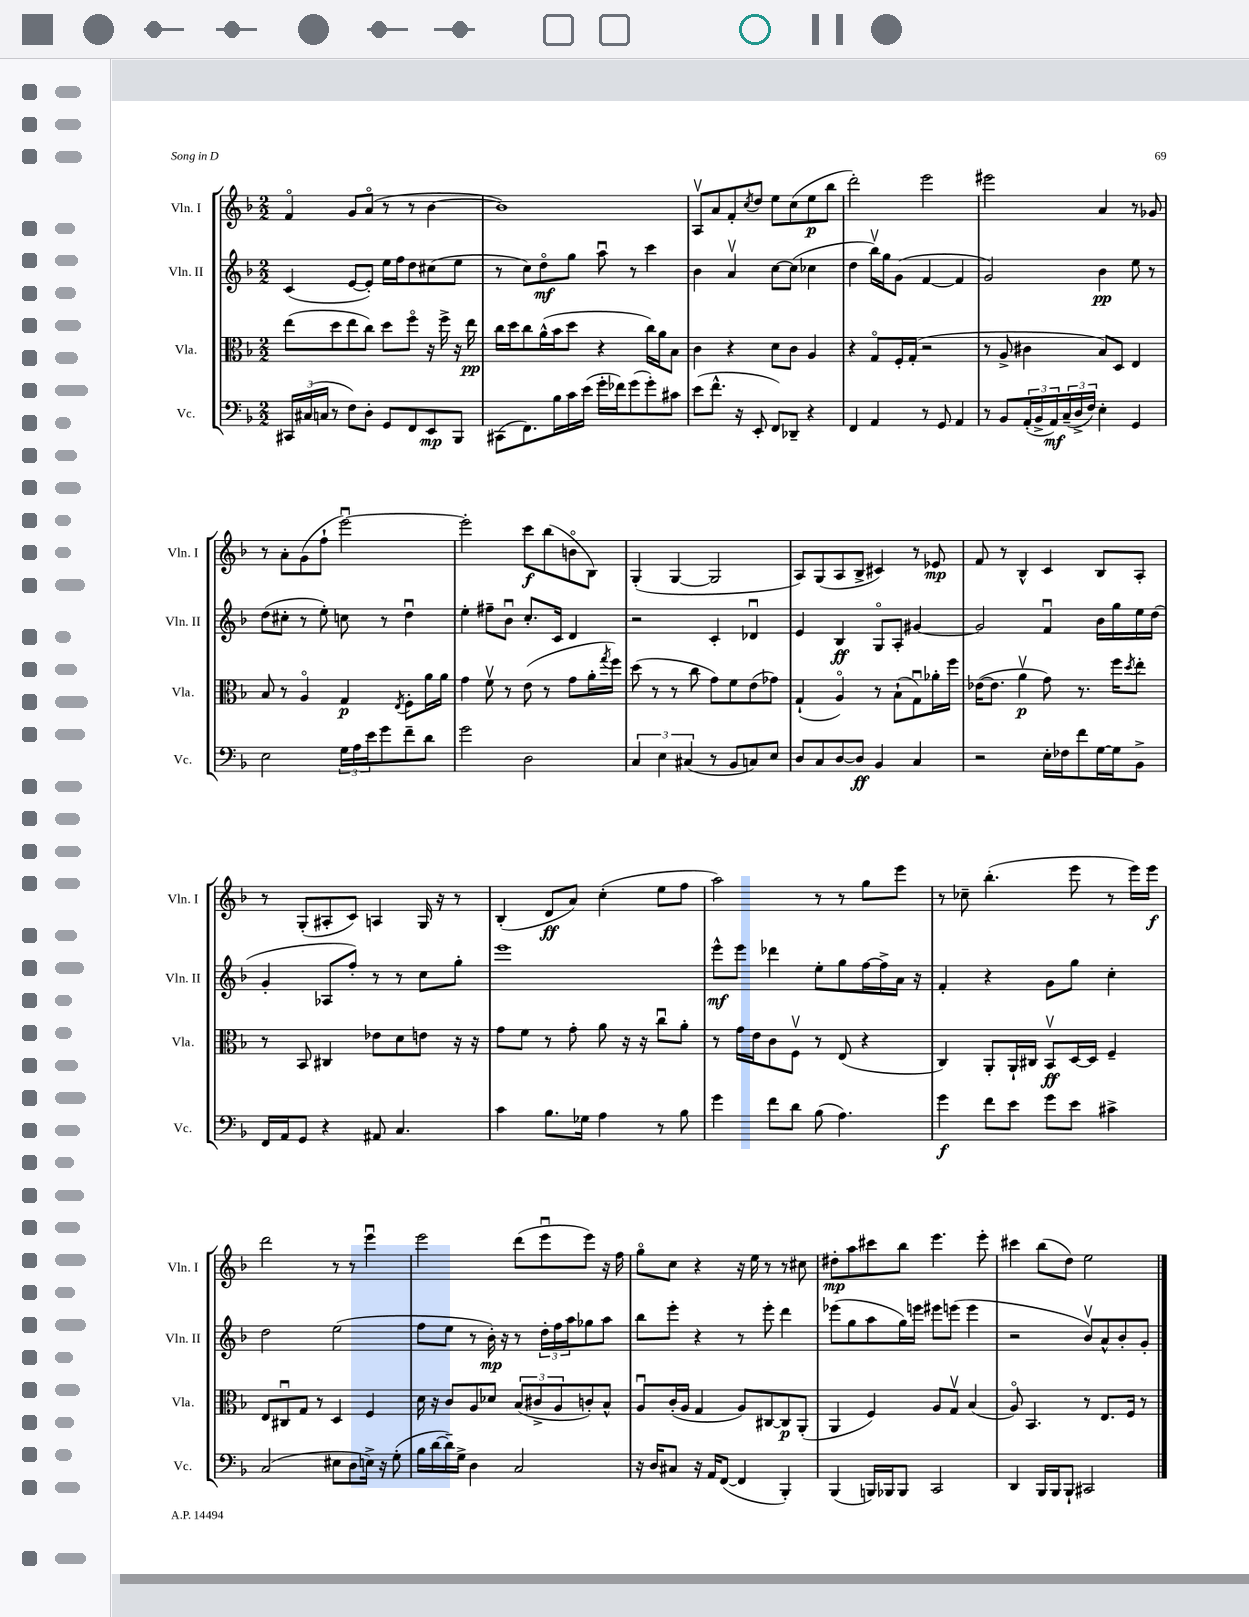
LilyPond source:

<<
\new StaffGroup <<
\new Staff = "s0" \with { instrumentName = "Vln. I" shortInstrumentName = "Vln. I" } {
    \clef treble \key f \major \numericTimeSignature \time 2/2
    f'4\flageolet g'8 a'8\flageolet( r8 r8 bes'4~ |
    bes'1) |
    a8\upbow a'8 f'8-. \acciaccatura { c''8 } d''8 e''8 c''8( e''8\p bes''8 |
    d'''2-.) e'''2 |
    eis'''2 a'4 r8 ges'8 |
    r8 a'8-. g'8( f''8-! e'''2~\downbow) |
    e'''2-. c'''8\f bes''8( b'8\flageolet bes8) |
    g4-.( g4~ g2 |
    a8) g8( a8 bes8-> cis'4) r8 ees'8\mp |
    f'8 r8 bes4-^ c'4 bes8 a8-. |
    r8 g8-.( ais8-. c'8) a4 g16 r16 r8 |
    bes4-.( d'8\ff a'8) c''4-.( e''8 f''8 |
    a''2) r8 r8 g''8 e'''8 |
    r8 ces''8-- bes''4.-.( e'''8 r8 e'''16) e'''16\f |
    d'''2 r8 r8 e'''4\downbow |
    e'''2 d'''8( e'''8\downbow e'''8) r16 f''16 |
    g''8\flageolet c''8 r4 r16 e''16 r8 r8 cis''8 |
    dis''8-.\mp a''8 cis'''8 bes''8 e'''4. e'''8-. |
    cis'''4 bes''8( d''8) e''2 \bar "|." |
}
\new Staff = "s1" \with { instrumentName = "Vln. II" shortInstrumentName = "Vln. II" } {
    \clef treble \key f \major \numericTimeSignature \time 2/2
    c'4( e'8~ e'8-.) e''16 f''16 d''8 cis''8( e''8 |
    r8 c''8) d''8\flageolet\mf g''8 a''8\downbow r8 c'''4 |
    bes'4 a'4\upbow c''8~ c''8( ces''4 |
    d''4 bes''16\upbow) g''16 g'8( f'4~ f'4 |
    g'2) bes'4\pp e''8 r8 |
    d''8( cis''8-. r8 e''8-.) c''8 r8 d''4\downbow |
    e''4-. fis''8-- bes'8\downbow c''8.-. c'16 d'4 |
    r2 c'4-. des'4\downbow |
    e'4 bes4\ff g8\flageolet a8-. gis'4~ |
    gis'2 f'4\downbow bes'16 g''16 e''16 d''16( |
    g'4-. aes8 f''8-.) r8 r8 c''8 g''8-. |
    e'''1 |
    e'''8-^\mf e'''8 des'''4 e''8-. g''8 f''16~ f''16-> a'16 r16 |
    f'4-. r4 g'8 g''8 c''4-. |
    d''2 e''2( |
    f''8 e''8 r8 bes'16-.\mp) r16 r8 \tuplet 3/2 { d''16-. f''16 a''16 } ges''8 a''8 |
    bes''8 e'''8-. r4 r8 e'''8-. d'''4 |
    ees'''8( g''8 a''8 g''16) e'''16 eis'''8 e'''8( e'''4 |
    r2 bes'8\upbow) a'8-^ bes'8-. g'8-. \bar "|." |
}
\new Staff = "s2" \with { instrumentName = "Vla." shortInstrumentName = "Vla." } {
    \clef alto \key f \major \numericTimeSignature \time 2/2
    e''8( d''8 e''8 c''8) d''8 f''8\flageolet r16 f''16-> r16 e''16\pp |
    c''16 d''16 c''8 a'16-^( bes'16 d''8 r4 c''16) a'16 bes8 |
    c'4 r4 d'8 c'8 a4 |
    r4 g8\flageolet f16-. g16-.( r2 |
    r8 a8-> cis'4 bes8) d8 e4 |
    bes8 r8 a4\flageolet g4\p \acciaccatura { e8 } f8-. a'16 a'16 |
    g'4 f'8\upbow r8 e'8( r8 g'8 a'16-. \acciaccatura { g''8 } f''16) |
    d''8( r8 r8 c''8 g'8) f'8 e'8( ges'8) |
    g4-!( a4\flageolet) r8 bes8-!( g8\downbow) aes'16-. f''16 |
    ees'16~( ees'8. a'4\upbow\p g'8) r8. f''16 \acciaccatura { d''8 } e''8-. |
    r8 bes,8 cis4 ees'8 d'8 e'8 r16 r16 |
    g'8 f'8 r8 g'8-. a'8 r16 r16 c''8\downbow a'8-. |
    r8 g'16 e'16 c'8 f8\upbow r8 e8( r4 |
    c4) a,8-. a,16-! cis16 bes,8\upbow\ff d16~ d16 f4-- |
    e8 cis8\downbow g8 r8 d4 f4 |
    d'16 r16 c'8 a8 des'8 \tuplet 3/2 { bes8( cis'8-> a8 } c'8-.) bes8-^ |
    a8\downbow c'16-.( a16 g4 a8) cis8~ cis8\p a,8-.( |
    a,4 f4) a8 g8\upbow bes4( |
    a8\flageolet) bes,4. r8 e8. f16 r8 \bar "|." |
}
\new Staff = "s3" \with { instrumentName = "Vc." shortInstrumentName = "Vc." } {
    \clef bass \key f \major \numericTimeSignature \time 2/2
    \tuplet 3/2 { cis,16 cis16( c16 } r8 f8) d8-. g,8 f,8 e,8\mp bes,,8 |
    cis,8( f,8.) bes16 c'16 e'16( g'16-. fes'16) g'8( g'8-.) cis'8 |
    e'8( f'8.-^ r16 e,8-. f,8) des,8-- r4 |
    f,4 a,4 r8 g,8 a,4 |
    r8 bes,8 \tuplet 3/2 { a,16-.( bes,16-> a,16\mf) } \tuplet 3/2 { c16--( d16-> f16) } e4-. g,4 |
    e2 \tuplet 3/2 { g16 a16 e'16 } g'8 f'8-- d'8 |
    g'2 d2 |
    \tuplet 3/2 { c4 e4 cis4( } r8 bes,8 c8) e8 |
    d8 c8 d8~ d8\ff bes,4 c4 |
    r2 e16-. fes16 f'8 g16~ g16 bes,8-> |
    f,16 a,16 g,8 r4 ais,8 c4. |
    c'4 bes8. ges16 a4 r8 bes8 |
    g'4 f'8 d'8 bes8( a4.) |
    g'4\f f'8 e'8 g'8 e'8 cis'4-> |
    c2( eis8 d8 e16->) r16 g8-.( |
    bes16 d'16~ d'16--) g16-> d4 c2 |
    r16 d16 cis8 r16 a,16 f,8~( f,4 bes,,4-.) |
    bes,,4( b,,16) bes,,16 bes,,8 c,2 |
    d,4 bes,,16 bes,,16 bes,,8-! cis,2 \bar "|." |
}
>>
>>
\layout { \context { \Score \remove "Bar_number_engraver" } }
